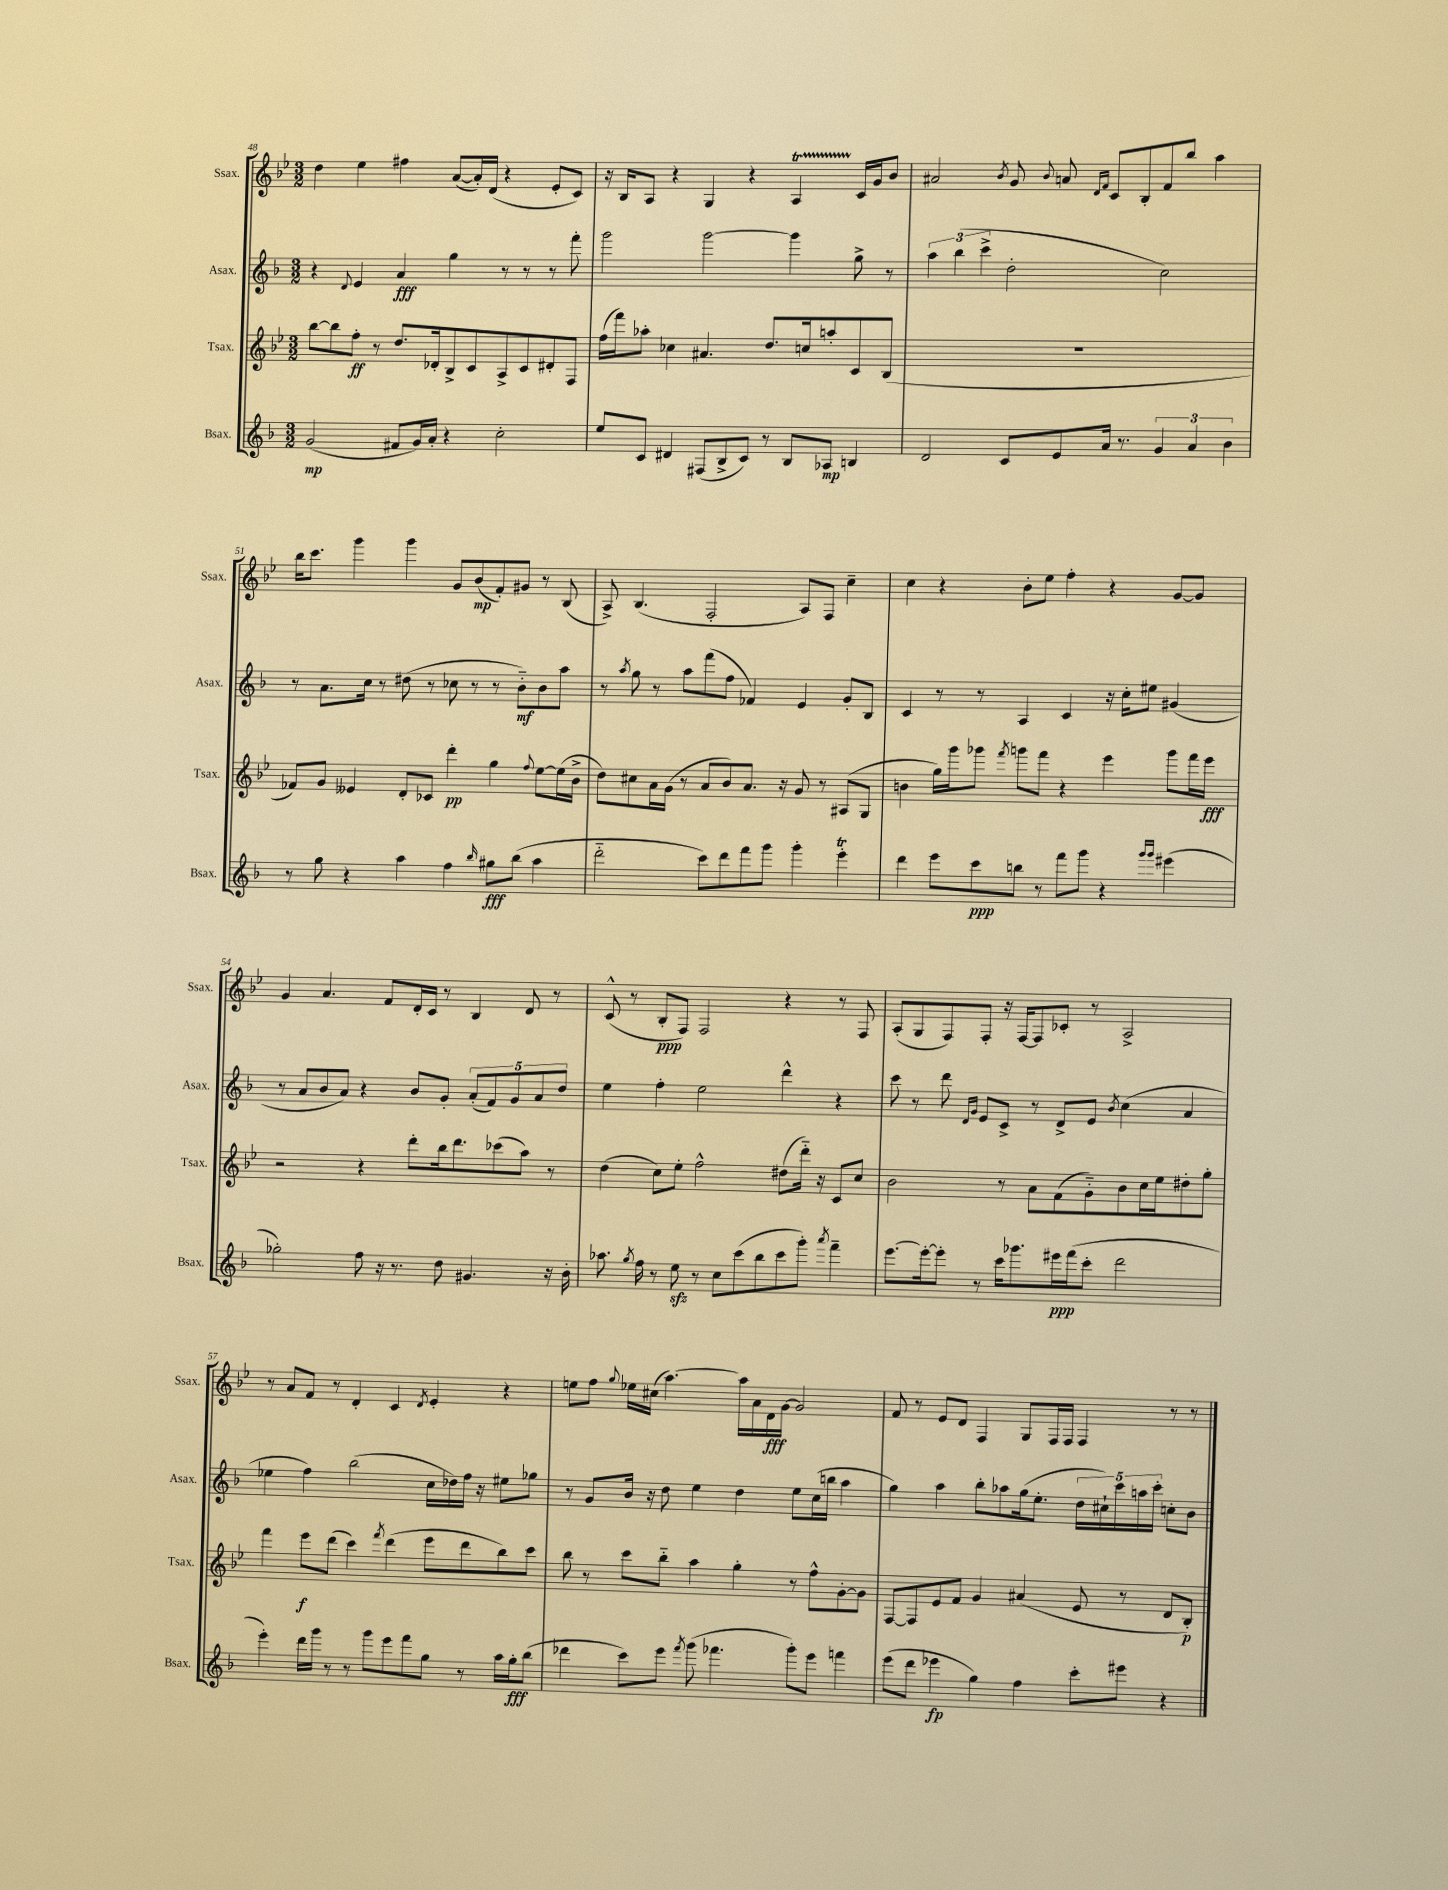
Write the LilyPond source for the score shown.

<<
\new StaffGroup <<
\new Staff = "s0" \with { instrumentName = "Ssax." shortInstrumentName = "Ssax." } {
    \clef treble \key bes \major \numericTimeSignature \time 3/2
    \autoBeamOff d''4 ees''4 fis''4 a'8[~( a'16-.) d'16]( r4 ees'8[-. c'8]) |
    r16 bes16[ a8] r4 g4 r4 a4\startTrillSpan c'16[\stopTrillSpan g'16 bes'8] |
    ais'2 \acciaccatura { bes'8 } g'8 \appoggiatura { bes'8 } a'8 \grace { d'16[ f'16] } c'8[ bes8-. f'8 bes''8] a''4 |
    bes''16[ c'''8.] g'''4 g'''4 g'8[ bes'8\mp( f'8-.) gis'8] r8 bes8( |
    a8->) bes4.( f2-. a8[) f8] c''4-- |
    c''4 r4 bes'8[-. ees''8] f''4-. r4 g'8[~ g'8] |
    g'4 a'4. f'8[ d'16-. c'16] r8 bes4 d'8 r8 |
    c'8-^( r8 bes8[-.\ppp f8]) f2 r4 r8 f8 |
    a8[-.( g8 f8) f8]-. r16 f16[~ f8 ces'8]-. r8 a2-> |
    r8 a'8[ f'8] r8 d'4-. c'4 \acciaccatura { d'8 } ees'4-. r4 |
    e''8[ f''8] \appoggiatura { g''8 } ees''16[ cis''16]( a''4.~) a''16[ a'16 d'16\fff g'16]~ g'2 |
    f'8 r8 ees'8[ d'8] f4 g8[ f16 f16] f4 r8 r8 \bar "|." |
}
\new Staff = "s1" \with { instrumentName = "Asax." shortInstrumentName = "Asax." } {
    \clef treble \key f \major \numericTimeSignature \time 3/2
    \autoBeamOff r4 \appoggiatura { d'8 } e'4 a'4\fff g''4 r8 r8 r8 f'''8-. |
    g'''2 g'''2~ g'''4 g''8-> r8 |
    \tuplet 3/2 { a''4 bes''4( c'''4-> } d''2-. c''2) |
    r8 a'8.[ c''16] r8 dis''8( r8 ces''8 r8 r8 bes'8[-_\mf) bes'8 a''8] |
    r8 \acciaccatura { a''8 } g''8 r8 a''8[ f'''8( f''8] fes'4) e'4 g'8[-. bes8] |
    c'4 r8 r8 a4 c'4 r16 c''16[-. eis''8] gis'4( |
    r8 a'8[ bes'8 a'8]) r4 bes'8[ g'8]-. \tuplet 5/4 { a'8[-.( f'8) g'8 a'8 d''8] } |
    e''4 f''4-. e''2 d'''4-^ r4 |
    c'''8 r8 d'''8 \grace { d'16[ g'16] } e'8[ c'8]-> r8 d'8[-> e'8] \acciaccatura { bes'8 } c''4( a'4 |
    ees''4 f''4) bes''2( c''16[ des''16) f''16] r16 eis''8[ ges''8] |
    r8 g'8[ bes'16] r16 d''8 e''4 d''4 e''8[ c''16( b''16] a''4 |
    g''4) a''4 bes''8[-. aes''8 g''16( e''8.]-. \tuplet 5/4 { d''16[ cis''16-!) c'''16 a''16 c'''16]-. } c''8[-. bes'8] \bar "|." |
}
\new Staff = "s2" \with { instrumentName = "Tsax." shortInstrumentName = "Tsax." } {
    \clef treble \key bes \major \numericTimeSignature \time 3/2
    \autoBeamOff bes''8[~ bes''8 f''8]-.\ff r8 d''8.[ des'16-. bes8-> c'8 a8-> c'8 dis'8-. f8] |
    f''16[( f'''16) aes''8]-. ces''4 ais'4. d''8.[ c''16 a''8-. c'8 bes8]( |
    R1. |
    fes'8[) g'8] eeses'4 d'8[-. ces'8] d'''4-.\pp g''4 \appoggiatura { f''8 } ees''8[~ ees''16( bes'16]-> |
    d''8[) cis''8 a'16 g'16]( r8 a'8[ bes'8) a'8.] r16 g'8 r8 ais8[( g8] |
    b'4 g''16[) g'''16 ges'''8] \acciaccatura { f'''8 } g'''8[ f'''8] r4 ees'''4 g'''8[ f'''16 ees'''16]\fff |
    r2 r4 d'''8[-. bes''16 d'''8. ces'''8( a''8]) r8 |
    d''4( c''8[) ees''8]-. f''2-^ dis''8[( d'''16]-_) r16 c'8[ c''8] |
    bes'2 r8 a'8[ f'8( g'8-_) bes'8 c''16 ees''16 dis''8-. g''8]-. |
    f'''4 ees'''8[\f d'''8]( c'''4) \acciaccatura { f'''8 } d'''4( ees'''8[ d'''8 bes''8) c'''8] |
    bes''8 r8 c'''8[ bes''8]-_ a''4 g''4-. r8 f''8[-^ g'8~-. g'8] |
    f8[~ f8 ees'8 f'8] g'4 ais'4( ees'8 r8 d'8[ bes8]-.\p) \bar "|." |
}
\new Staff = "s3" \with { instrumentName = "Bsax." shortInstrumentName = "Bsax." } {
    \clef treble \key f \major \numericTimeSignature \time 3/2
    \autoBeamOff g'2\mp( fis'8[ g'16) a'16]-. r4 c''2-. |
    e''8[ c'8] dis'4 fis8[( bes8-> c'8]) r8 bes8[ aes8]\mp b4 |
    d'2 c'8[ e'8 a'16] r8. \tuplet 3/2 { g'4 a'4 bes'4 } |
    r8 g''8 r4 a''4 f''4 \grace { bes''16 } gis''8[\fff bes''8]( a''4 |
    d'''2-_ c'''8[) d'''8 f'''8 g'''8] g'''4-. e'''4-.\trill |
    d'''4 e'''8[ c'''8\ppp b''8] r8 f'''8[ g'''8] r4 \grace { g'''16[ g'''16] } eis'''4( |
    ges''2-.) f''8 r16 r8. d''8 gis'4. r16 bes'16-. |
    aes''8. \acciaccatura { g''8 } f''16 r8 e''8\sfz r8 c''8[ c'''8( bes''8 c'''8 g'''8]-.) \acciaccatura { a'''8 } f'''4-- |
    e'''8.[~ e'''16~-. e'''8]-. r8 c'''16[ ges'''8. eis'''16\ppp f'''16( c'''8]-. d'''2 |
    e'''4-.) d'''16[ g'''16] r8 r8 g'''8[ e'''8 f'''8 g''8] r8 a''16[ g''16-.\fff bes''8]( |
    des'''4 c'''8[) e'''8] \acciaccatura { f'''8 } g'''8( fes'''4. g'''8[-.) e'''8] f'''4 |
    e'''8[( d'''8] ees'''4\fp g''4) f''4 c'''8[-. eis'''8] r4 \bar "|." |
}
>>
>>
\layout { \context { \Score currentBarNumber = #48 } }
